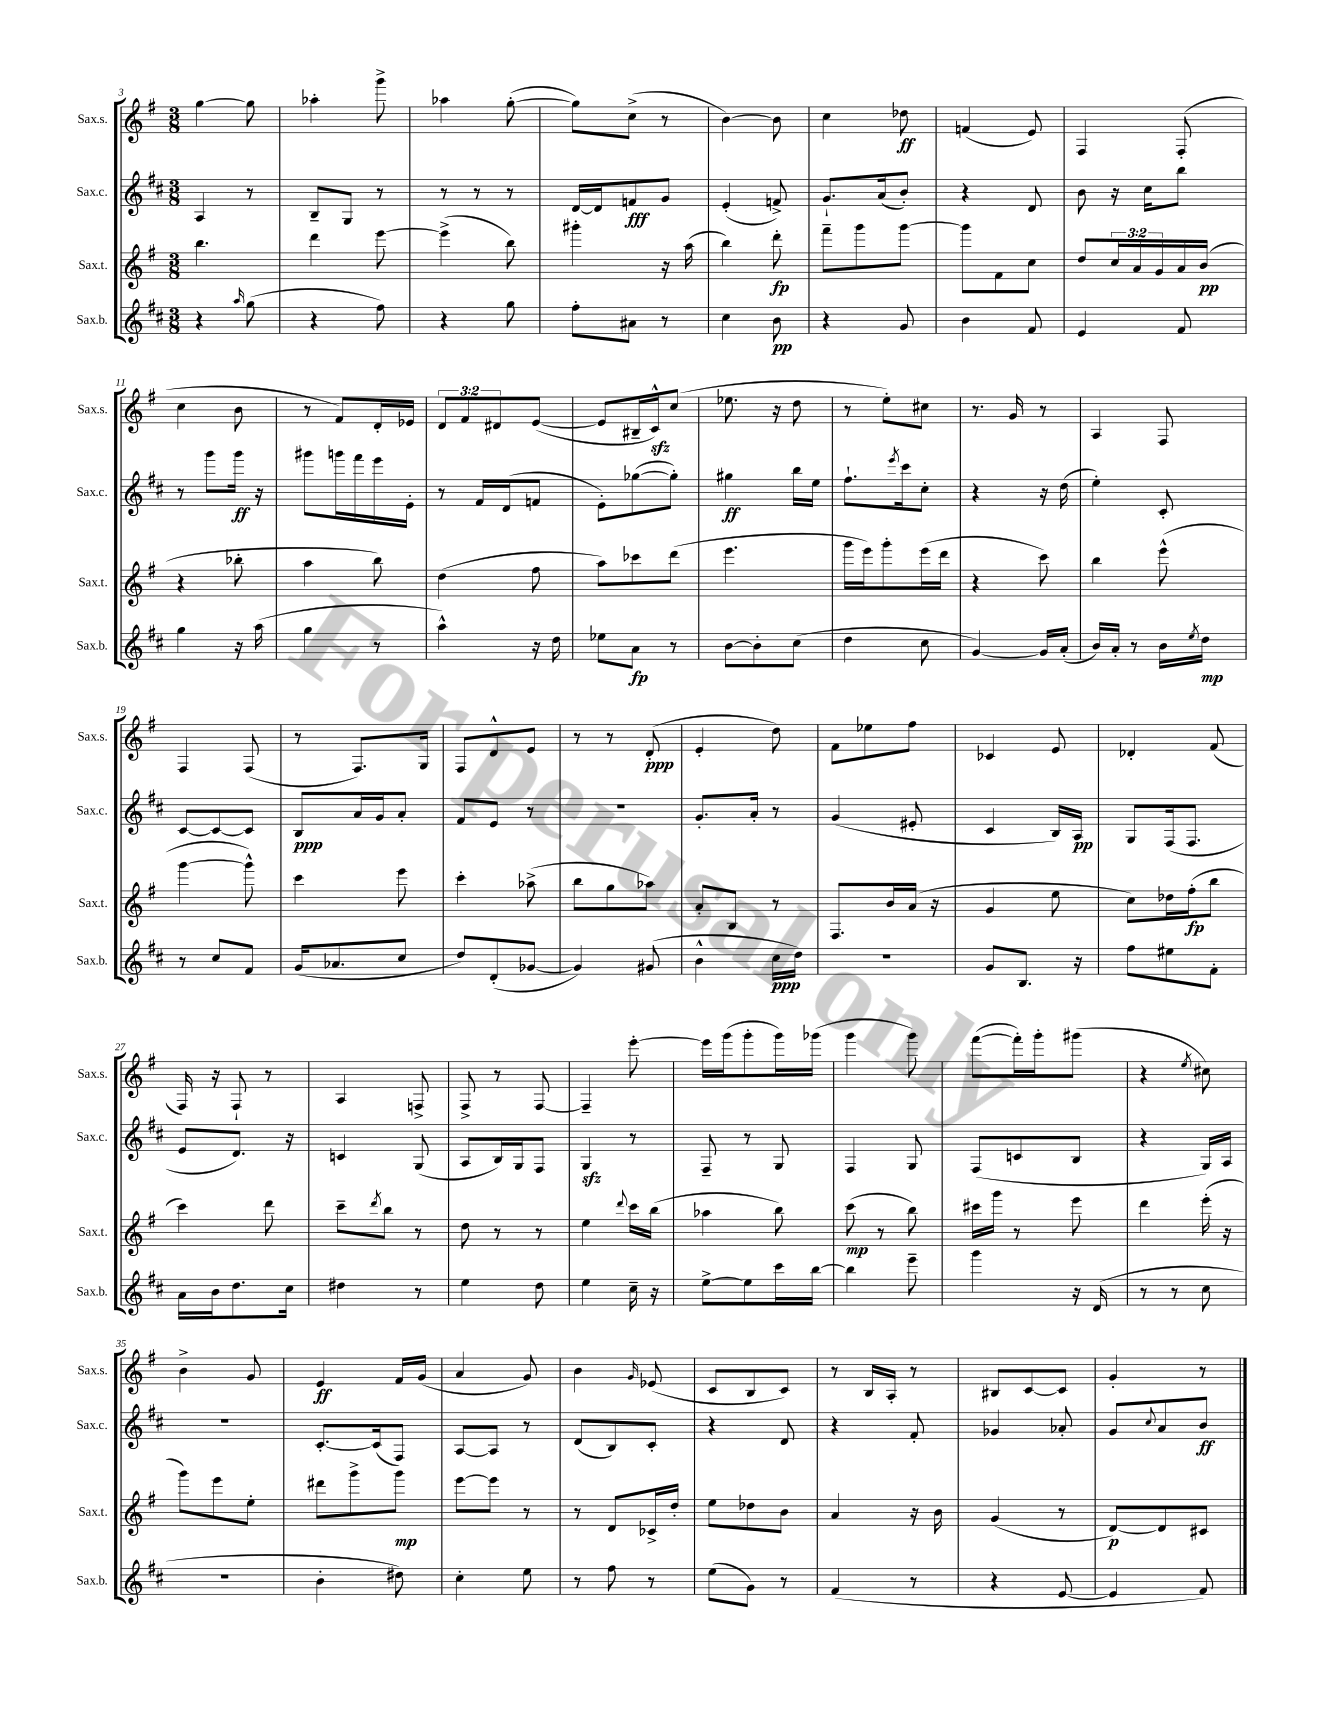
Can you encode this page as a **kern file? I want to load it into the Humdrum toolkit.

**kern	**dynam	**kern	**dynam	**kern	**dynam	**kern	**dynam
*part4	*part4	*part3	*part3	*part2	*part2	*part1	*part1
*staff4	*staff4	*staff3	*staff3	*staff2	*staff2	*staff1	*staff1
*I"Sax.b.	*	*I"Sax.t.	*	*I"Sax.c.	*	*I"Sax.s.	*
*I'Sax.b.	*	*I'Sax.t.	*	*I'Sax.c.	*	*I'Sax.s.	*
*clefG2	*	*clefG2	*	*clefG2	*	*clefG2	*
*k[f#c#]	*	*k[f#]	*	*k[f#c#]	*	*k[f#]	*
*M3/8	*	*M3/8	*	*M3/8	*	*M3/8	*
=3	=3	=3	=3	=3	=3	=3	=3
4r	.	4.bb\	.	4A/	.	[4gg\	.
16qqaa/	.	.	.	.	.	.	.
(8gg\	.	.	.	8r	.	8gg\]	.
=4	=4	=4	=4	=4	=4	=4	=4
4r	.	4ddd\	.	8B~/L	.	4aa-X'\	.
.	.	.	.	8G/J	.	.	.
8ff#\)	.	[8eee\	.	8r	.	8ggg^\	.
=5	=5	=5	=5	=5	=5	=5	=5
4r	.	(4eee^\]	.	8r	.	4aa-X\	.
.	.	.	.	8r	.	.	.
8gg\	.	8bb\)	.	8r	.	([8gg'\	.
=6	=6	=6	=6	=6	=6	=6	=6
8ff#'\L	.	4ggg#X'\	.	[16d/LL	.	8gg\L])	.
.	.	.	.	16d/J]	.	.	.
8a#X\J	.	.	.	8fn/	fff	(8cc^\J	.
8r	.	16r	.	8g/J	.	8r	.
.	.	(16aa\	.	.	.	.	.
=7	=7	=7	=7	=7	=7	=7	=7
4cc#\	.	4bb\)	.	(4e'/	.	[4b\)	.
8b\	pp	8ddd'\	fp	8fn^/)	.	8b\]	.
=8	=8	=8	=8	=8	=8	=8	=8
4r	.	8fff#~\L	.	8.g`/L	.	4cc\	.
.	.	8ggg\	.	.	.	.	.
.	.	.	.	(16a/k	.	.	.
8g/	.	[8ggg\J	.	8b'/J)	.	8dd-X\	ff
=9	=9	=9	=9	=9	=9	=9	=9
4b\	.	8ggg\L]	.	4r	.	(4fn/	.
.	.	8f#\	.	.	.	.	.
8f#/	.	8cc\J	.	8d/	.	8e/)	.
=10	=10	=10	=10	=10	=10	=10	=10
4e/	.	8dd/L	.	8b\	.	4F#/	.
.	.	24cc/L	.	16r	.	.	.
.	.	24a/	.	.	.	.	.
.	.	.	.	16cc#\KL	.	.	.
.	.	24g/	.	.	.	.	.
8f#/	.	16a/	.	8bb\J	.	(8F#'/	.
.	.	(16b/JJ	pp	.	.	.	.
!!LO:LB:g=z
=11	=11	=11	=11	=11	=11	=11	=11
4gg\	.	4r	.	8r	.	4cc\	.
.	.	.	.	8ggg\L	.	.	.
16r	.	8bb-X'\	.	16ggg\Jk	ff	8b\	.
(16aa\	.	.	.	16r	.	.	.
=12	=12	=12	=12	=12	=12	=12	=12
4gg\	.	4aa\	.	8ggg#X\L	.	8r	.
.	.	.	.	16gggn\L	.	8f#/L)	.
.	.	.	.	16fff#\	.	.	.
8r	.	8bb\)	.	16eee\	.	16d'/L	.
.	.	.	.	16e'\JJ	.	16e-X/JJ	.
=13	=13	=13	=13	=13	=13	=13	=13
4aa^^\)	.	(4dd\	.	8r	.	12d/L	.
.	.	.	.	.	.	12f#/	.
.	.	.	.	16f#/LL	.	.	.
.	.	.	.	.	.	12d#X/	.
.	.	.	.	(16d/J	.	.	.
16r	.	8ff#\	.	8fn/J	.	([8e/J	.
16dd\	.	.	.	.	.	.	.
=14	=14	=14	=14	=14	=14	=14	=14
8ee-X\L	.	8aa\L)	.	8e'\L)	.	8e/L]	.
8a\J	fp	8ccc-X\	.	([8gg-X\	.	16B#X~/L	.
.	.	.	.	.	.	16czz^^/J)	.
8r	.	(8ddd\J	.	8gg-'\J])	.	(8cc/J	.
=15	=15	=15	=15	=15	=15	=15	=15
[8b\L	.	4.eee\	.	4gg#X\	ff	8.ee-X\	.
8b'\]	.	.	.	.	.	.	.
.	.	.	.	.	.	16r	.
(8cc#\J	.	.	.	16bb\LL	.	8dd\	.
.	.	.	.	16ee\JJ	.	.	.
=16	=16	=16	=16	=16	=16	=16	=16
4dd\	.	16ggg\LL	.	8.ff#`\L	.	8r	.
.	.	16eee\J)	.	.	.	.	.
.	.	8ggg'\	.	.	.	8ee'\L)	.
.	.	.	.	8qeee/	.	.	.
.	.	.	.	16ccc#\k	.	.	.
8cc#\	.	(16eee\L	.	8cc#'\J	.	8cc#X\J	.
.	.	16ddd\JJ	.	.	.	.	.
=17	=17	=17	=17	=17	=17	=17	=17
[4g/)	.	4r	.	4r	.	8.r	.
.	.	.	.	.	.	16g/	.
16g/LL]	.	8ccc\)	.	16r	.	8r	.
(16a'/JJ	.	.	.	(16dd\	.	.	.
=18	=18	=18	=18	=18	=18	=18	=18
16b/LL)	.	4bb\	.	4ee'\)	.	4A/	.
16a'/JJ	.	.	.	.	.	.	.
8r	.	.	.	.	.	.	.
16b\LL	.	(8eee^^\	.	8c#'/	.	8F#/	.
8qee/	.	.	.	.	.	.	.
16dd\JJ	mp	.	.	.	.	.	.
!!LO:LB:g=z
=19	=19	=19	=19	=19	=19	=19	=19
8r	.	[4ggg\	.	[8c#/L	.	4F#/	.
8cc#/L	.	.	.	8c#/_	.	.	.
8f#/J	.	8ggg^^\])	.	8c#/J]	.	(8F#/	.
=20	=20	=20	=20	=20	=20	=20	=20
(16g/KL	.	4ccc\	.	8B/L	ppp	8r	.
8.a-X/	.	.	.	.	.	.	.
.	.	.	.	16a/L	.	8.F#/L)	.
.	.	.	.	16g/J	.	.	.
8cc#/J	.	8eee\	.	8a'/J	.	.	.
.	.	.	.	.	.	16G/Jk	.
=21	=21	=21	=21	=21	=21	=21	=21
8dd/L)	.	4ccc'\	.	8f#/L	.	8F#/L	.
(8d'/	.	.	.	8e/J	.	8d^^/	.
[8g-X/J	.	(8aa-X^\	.	8r	.	8e/J	.
=22	=22	=22	=22	=22	=22	=22	=22
4g-/])	.	8bb\L	.	4.r	.	8r	.
.	.	8gg\	.	.	.	8r	.
(8g#X/	.	8aa-X\J)	.	.	.	(8d'/	ppp
=23	=23	=23	=23	=23	=23	=23	=23
4b^^\	.	8a'/L	.	8.g'/L	.	4e'/	.
.	.	8B/J	.	.	.	.	.
.	.	.	.	16a'/Jk	.	.	.
16cc#\LL	ppp	8r	.	8r	.	8dd\)	.
16dd\JJ)	.	.	.	.	.	.	.
=24	=24	=24	=24	=24	=24	=24	=24
4.r	.	8.F#/L	.	(4g/	.	8f#\L	.
.	.	.	.	.	.	8ee-X\	.
.	.	16b/L	.	.	.	.	.
.	.	(16a/JJ	.	8e#X'/	.	8ff#\J	.
.	.	16r	.	.	.	.	.
=25	=25	=25	=25	=25	=25	=25	=25
8g/L	.	4g/	.	4c#/	.	4c-X/	.
8.B/J	.	.	.	.	.	.	.
.	.	8ee\	.	16B/LL)	.	8e/	.
16r	.	.	.	16A/JJ	pp	.	.
=26	=26	=26	=26	=26	=26	=26	=26
8ff#\L	.	8cc\L)	.	8G/L	.	4d-X'/	.
8ee#X\	.	16dd-X\L	.	(16F#/k	.	.	.
.	.	(16ff#'\J	fp	8.F#/J	.	.	.
8f#'\J	.	8bb\J	.	.	.	(8f#/	.
!!LO:LB:g=z
=27	=27	=27	=27	=27	=27	=27	=27
16a\LL	.	4ccc\)	.	8e/L	.	16F#/)	.
16b\J	.	.	.	.	.	16r	.
8.dd\	.	.	.	8.d/J)	.	8F#`/	.
.	.	8ddd\	.	.	.	8r	.
16cc#\Jk	.	.	.	16r	.	.	.
=28	=28	=28	=28	=28	=28	=28	=28
4dd#X\	.	8ccc~\L	.	4cn/	.	4A/	.
.	.	8qddd/	.	.	.	.	.
.	.	8bb\J	.	.	.	.	.
8r	.	8r	.	(8G/	.	8Fn^/	.
=29	=29	=29	=29	=29	=29	=29	=29
4ee\	.	8dd\	.	8A/L	.	8F#^/	.
.	.	8r	.	16B/L)	.	8r	.
.	.	.	.	16G/J	.	.	.
8dd\	.	8r	.	8F#/J	.	[8F#/	.
=30	=30	=30	=30	=30	=30	=30	=30
4ee\	.	4ee\	.	4Gzz/	.	4F#~/]	.
.	.	8qqddd/	.	.	.	.	.
16cc#~\	.	16ccc\LL	.	8r	.	[8eee'\	.
16r	.	(16bb\JJ	.	.	.	.	.
=31	=31	=31	=31	=31	=31	=31	=31
[8ee^\L	.	4aa-X\	.	8F#~/	.	16eee\LL]	.
.	.	.	.	.	.	(16ggg\J	.
8ee\]	.	.	.	8r	.	8ggg'\	.
16ccc#\L	.	8bb\)	.	8G/	.	16ggg\L)	.
[16bb\JJ	.	.	.	.	.	(16ggg-X\JJ	.
=32	=32	=32	=32	=32	=32	=32	=32
4bb\]	.	(8ccc\	mp	4F#/	.	4ggg\	.
.	.	8r	.	.	.	.	.
8eee~\	.	8bb\)	.	8G/	.	8ggg\)	.
=33	=33	=33	=33	=33	=33	=33	=33
4ggg\	.	16ccc#X\LL	.	(8F#/L	.	([8fff#\L	.
.	.	16ggg\JJ	.	.	.	.	.
.	.	8r	.	8cn/	.	16fff#'\L])	.
.	.	.	.	.	.	16ggg'\J	.
16r	.	8eee\	.	8B/J	.	(8ggg#X\J	.
(16d/	.	.	.	.	.	.	.
=34	=34	=34	=34	=34	=34	=34	=34
8r	.	4ddd\	.	4r	.	4r	.
8r	.	.	.	.	.	.	.
.	.	.	.	.	.	8qee/	.
8cc#\	.	(16eee'\	.	16G/LL)	.	8cc#X\)	.
.	.	16r	.	16A/JJ	.	.	.
!!LO:LB:g=z
=35	=35	=35	=35	=35	=35	=35	=35
4.r	.	8ggg\L)	.	4.r	.	4b^\	.
.	.	8eee\	.	.	.	.	.
.	.	8ee'\J	.	.	.	8g/	.
=36	=36	=36	=36	=36	=36	=36	=36
4b'\	.	8ddd#X\L	.	[8.c#'/L	.	4e/	ff
.	.	8ggg^\	.	.	.	.	.
.	.	.	.	(16c#/k]	.	.	.
8dd#X\)	.	8ggg\J	mp	8F#/J)	.	16f#/LL	.
.	.	.	.	.	.	(16g/JJ	.
=37	=37	=37	=37	=37	=37	=37	=37
4cc#'\	.	[8eee\L	.	[8A/L	.	4a/	.
.	.	8eee\J]	.	8A/J]	.	.	.
8ee\	.	8r	.	8r	.	8g/)	.
=38	=38	=38	=38	=38	=38	=38	=38
8r	.	8r	.	(8d/L	.	4b\	.
8ff#\	.	8d/L	.	8B/)	.	.	.
.	.	.	.	.	.	16qqg/	.
8r	.	16c-X^/L	.	8c#'/J	.	(8e-X/	.
.	.	16dd'/JJ	.	.	.	.	.
=39	=39	=39	=39	=39	=39	=39	=39
(8ee\L	.	8ee\L	.	4r	.	8c/L	.
8g\J)	.	8dd-X\	.	.	.	8B/	.
8r	.	8b\J	.	8d/	.	8c/J)	.
=40	=40	=40	=40	=40	=40	=40	=40
(4f#/	.	4a/	.	4r	.	8r	.
.	.	.	.	.	.	16B/LL	.
.	.	.	.	.	.	16A'/JJ	.
8r	.	16r	.	8f#'/	.	8r	.
.	.	16b\	.	.	.	.	.
=41	=41	=41	=41	=41	=41	=41	=41
4r	.	(4g/	.	4g-X/	.	8B#X/L	.
.	.	.	.	.	.	[8c/	.
[8e/	.	8r	.	8a-X'/	.	8c/J]	.
=42	=42	=42	=42	=42	=42	=42	=42
4e/]	.	[8d/L)	p	8g/L	.	4g'/	.
.	.	.	.	8qqcc#/	.	.	.
.	.	8d/]	.	8a/	.	.	.
8f#/)	.	8c#X/J	.	8b/J	ff	8r	.
==	==	==	==	==	==	==	==
*-	*-	*-	*-	*-	*-	*-	*-
